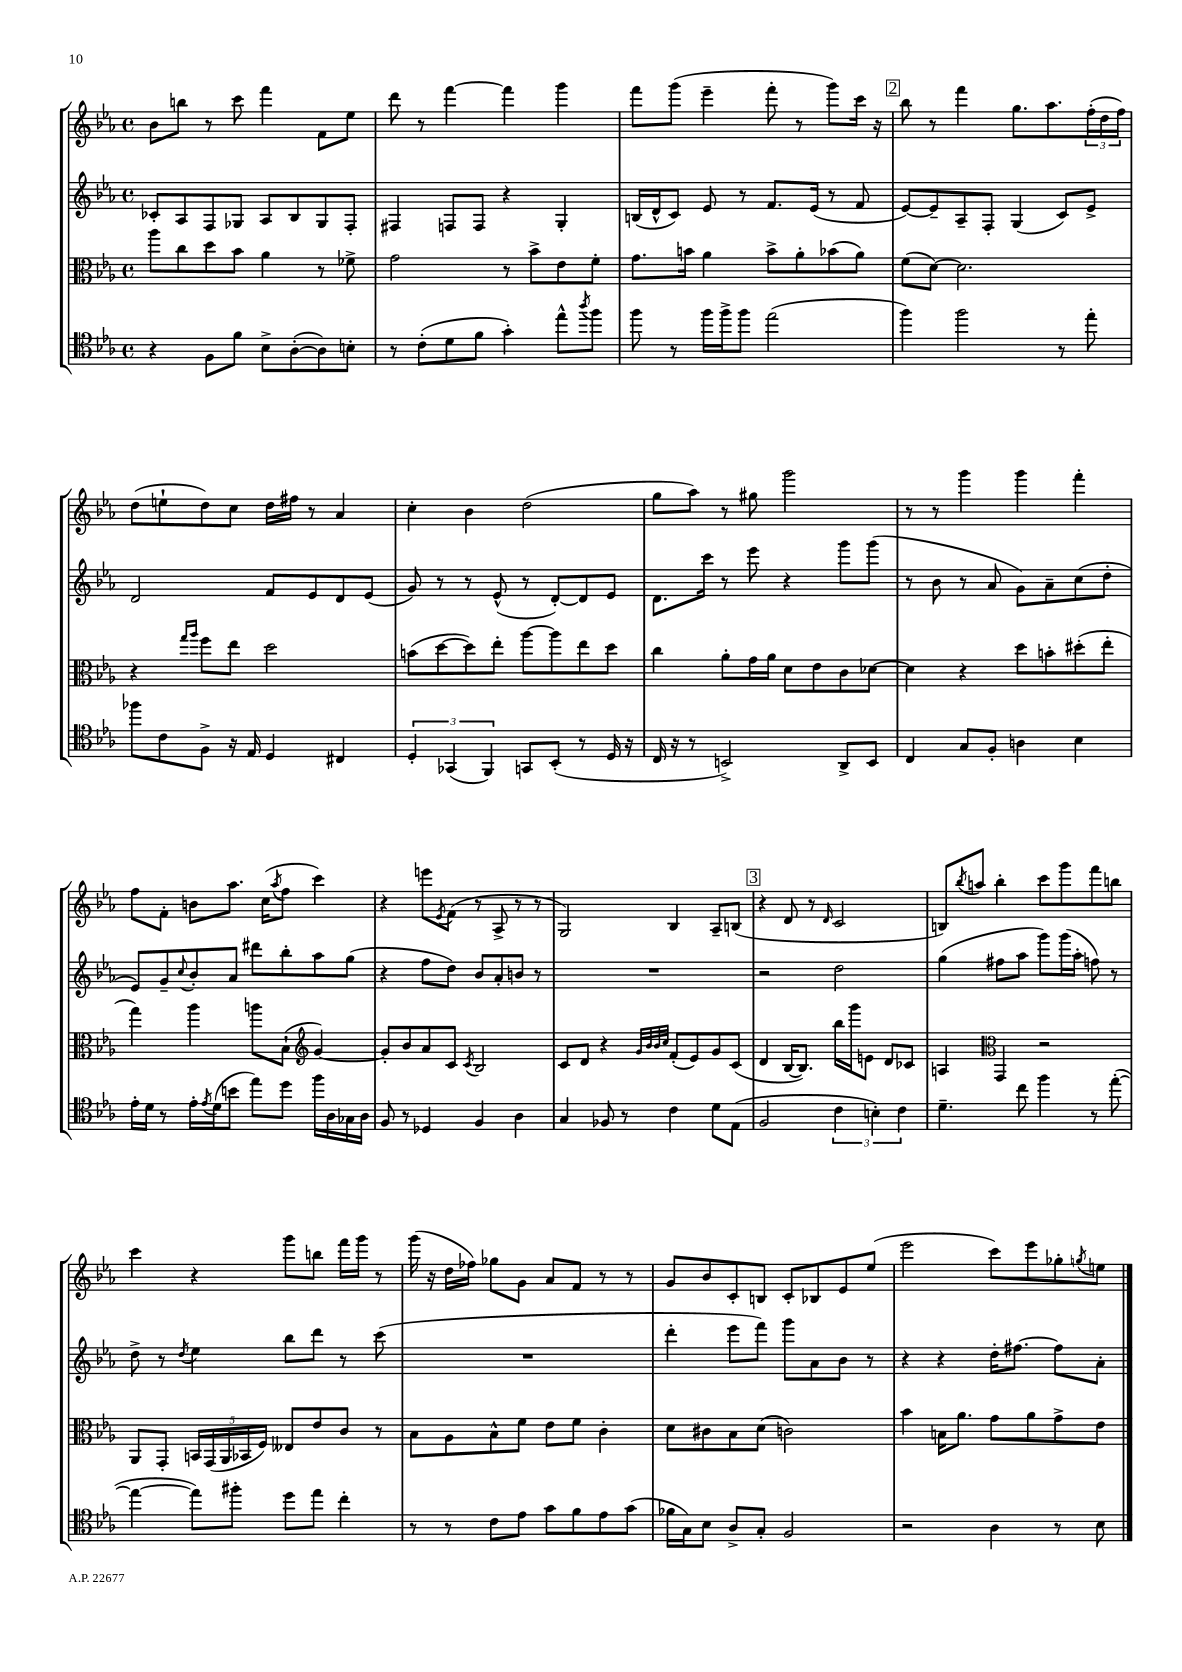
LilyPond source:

<<
\new StaffGroup <<
\new Staff = "s0" {
    \clef treble \key ees \major \defaultTimeSignature \time 4/4
    bes'8 b''8 r8 c'''8 f'''4 f'8 ees''8 |
    d'''8 r8 f'''4~ f'''4 g'''4 |
    f'''8 g'''8( ees'''4-- f'''8-. r8 g'''8) c'''16 r16 |
    \mark \markup { \box "2" } bes''8 r8 f'''4 g''8. aes''8. \tuplet 3/2 { f''16-.( d''16 f''16) } |
    d''8( e''8-! d''8) c''8 d''16 fis''16 r8 aes'4 |
    c''4-. bes'4 d''2( |
    g''8 aes''8) r8 gis''8 g'''2 |
    r8 r8 g'''4 g'''4 f'''4-. |
    f''8 f'8-. b'8 aes''8. c''16( \acciaccatura { aes''8 } f''8 c'''4) |
    r4 e'''8 \acciaccatura { ees'8 } f'8( r8 aes8-> r8 r8 |
    g2) bes4 aes8-- b8( |
    \mark \markup { \box "3" } r4 d'8 r8 \grace { d'16 } c'2 |
    b8) \acciaccatura { bes''8 } a''8 bes''4-. c'''8 g'''8 f'''8 b''8 |
    c'''4 r4 g'''8 b''8 f'''16 g'''16 r8 |
    g'''16( r16 d''16 fes''16) ges''8 g'8 aes'8 f'8 r8 r8 |
    g'8 bes'8 c'8-. b8 c'8-. bes8 ees'8 ees''8( |
    ees'''2 c'''8) ees'''8 ges''8-. \acciaccatura { g''8 } e''8 \bar "|." |
}
\new Staff = "s1" {
    \clef treble \key ees \major \defaultTimeSignature \time 4/4
    ces'8-. aes8 f8 ges8 aes8 bes8 ges8 f8-. |
    fis4 f8 f8 r4 g4-. |
    b16( d'16-^ c'8) ees'8 r8 f'8. ees'16( r8 f'8 |
    \mark \markup { \box "2" } ees'8~) ees'8-- aes8-- f8-. g4( c'8) ees'8-> |
    d'2 f'8 ees'8 d'8 ees'8( |
    g'8) r8 r8 ees'8-^( r8 d'8~-.) d'8 ees'8 |
    d'8. c'''16 r8 ees'''8 r4 g'''8 g'''8( |
    r8 bes'8 r8 aes'8 g'8) aes'8-- c''8( d''8-. |
    ees'8) g'8-- \appoggiatura { c''8 } bes'8-. aes'8 dis'''8 bes''8-. aes''8 g''8( |
    r4 f''8 d''8) bes'8 aes'8-. b'8 r8 |
    R1 |
    \mark \markup { \box "3" } r2 d''2 |
    g''4( fis''8 aes''8 g'''8) g'''16( aes''16-. f''8) r8 |
    d''8-> r8 \acciaccatura { d''8 } ees''4 bes''8 d'''8 r8 c'''8( |
    R1 |
    d'''4-. ees'''8 f'''8) g'''8 aes'8 bes'8 r8 |
    r4 r4 d''16-. fis''8.~ fis''8 aes'8-. \bar "|." |
}
\new Staff = "s2" {
    \clef alto \key ees \major \defaultTimeSignature \time 4/4
    aes''8 c''8 d''8 bes'8 aes'4 r8 fes'8-> |
    g'2 r8 bes'8-> ees'8 f'8-. |
    g'8. b'16 aes'4 b'8-> aes'8-. bes'8( aes'8) |
    \mark \markup { \box "2" } f'8( d'8~) d'2. |
    r4 \grace { g''16 aes''16 } f''8 ees''8 d''2 |
    b'8( d''8~ d''8) ees''8-. aes''8~ aes''8 ees''8 d''8 |
    c''4 aes'8-. g'16 aes'16 d'8 ees'8 c'8 des'8~ |
    des'4 r4 d''8 b'8-. dis''8-.( ees''8-. |
    g''4) aes''4 a''8 bes8-!( \clef treble g'4~) |
    g'8-. bes'8 aes'8 c'8 \acciaccatura { c'8 } bes2 |
    c'8 d'8 r4 \grace { g'32 bes'32 bes'32 c''32 } f'8-.( ees'8) g'8 c'8( |
    \mark \markup { \box "3" } d'4 bes16~ bes8.) bes''16 g'''16 e'8 d'8 ces'8 |
    a4 \clef alto g,4 r2 |
    aes,8 g,8-. \tuplet 5/4 { b,16 g,16( aes,16 bes,16 f16) } eeses8 ees'8 c'8 r8 |
    bes8 aes8 bes8-^ f'8 ees'8 f'8 c'4-. |
    d'8 cis'8 bes8 d'8( c'2) |
    bes'4 b16 aes'8. g'8 aes'8 g'8-> ees'8 \bar "|." |
}
\new Staff = "s3" {
    \clef tenor \key ees \major \defaultTimeSignature \time 4/4
    r4 f8 f'8 bes8-> aes8~-.( aes8) b8-. |
    r8 c'8-.( d'8 f'8 g'4-.) ees''8-^ \acciaccatura { aes''8 } f''8 |
    f''8 r8 f''16 f''16-> f''8 ees''2( |
    \mark \markup { \box "2" } f''4) f''2 r8 ees''8-. |
    fes''8 c'8 f8-> r16 ees16 d4 cis4 |
    \tuplet 3/2 { d4-. ges,4( f,4) } g,8 bes,8-.( r8 d16 r16 |
    c16 r16 r8 b,2->) aes,8-> b,8 |
    c4 g8 f8-. a4 bes4 |
    ees'16-. d'16 r8 ees'16-. \acciaccatura { ees'8 } d'16( b'8 ees''8) d''8 f''16 aes16 ges16 aes16 |
    f8 r8 des4 f4 aes4 |
    g4 fes8 r8 c'4 d'8 ees8( |
    \mark \markup { \box "3" } f2 \tuplet 3/2 { c'4 b4-.) c'4 } |
    d'4.-- c''8 f''4 r8 ees''8~-.( |
    ees''4~ ees''8) fis''8-. d''8 ees''8 c''4-. |
    r8 r8 c'8 ees'8 g'8 f'8 ees'8 g'8( |
    fes'16 g16) bes8 aes8-> g8-. f2 |
    r2 aes4 r8 bes8 \bar "|." |
}
>>
>>
\layout { \context { \Score \remove "Bar_number_engraver" } }
